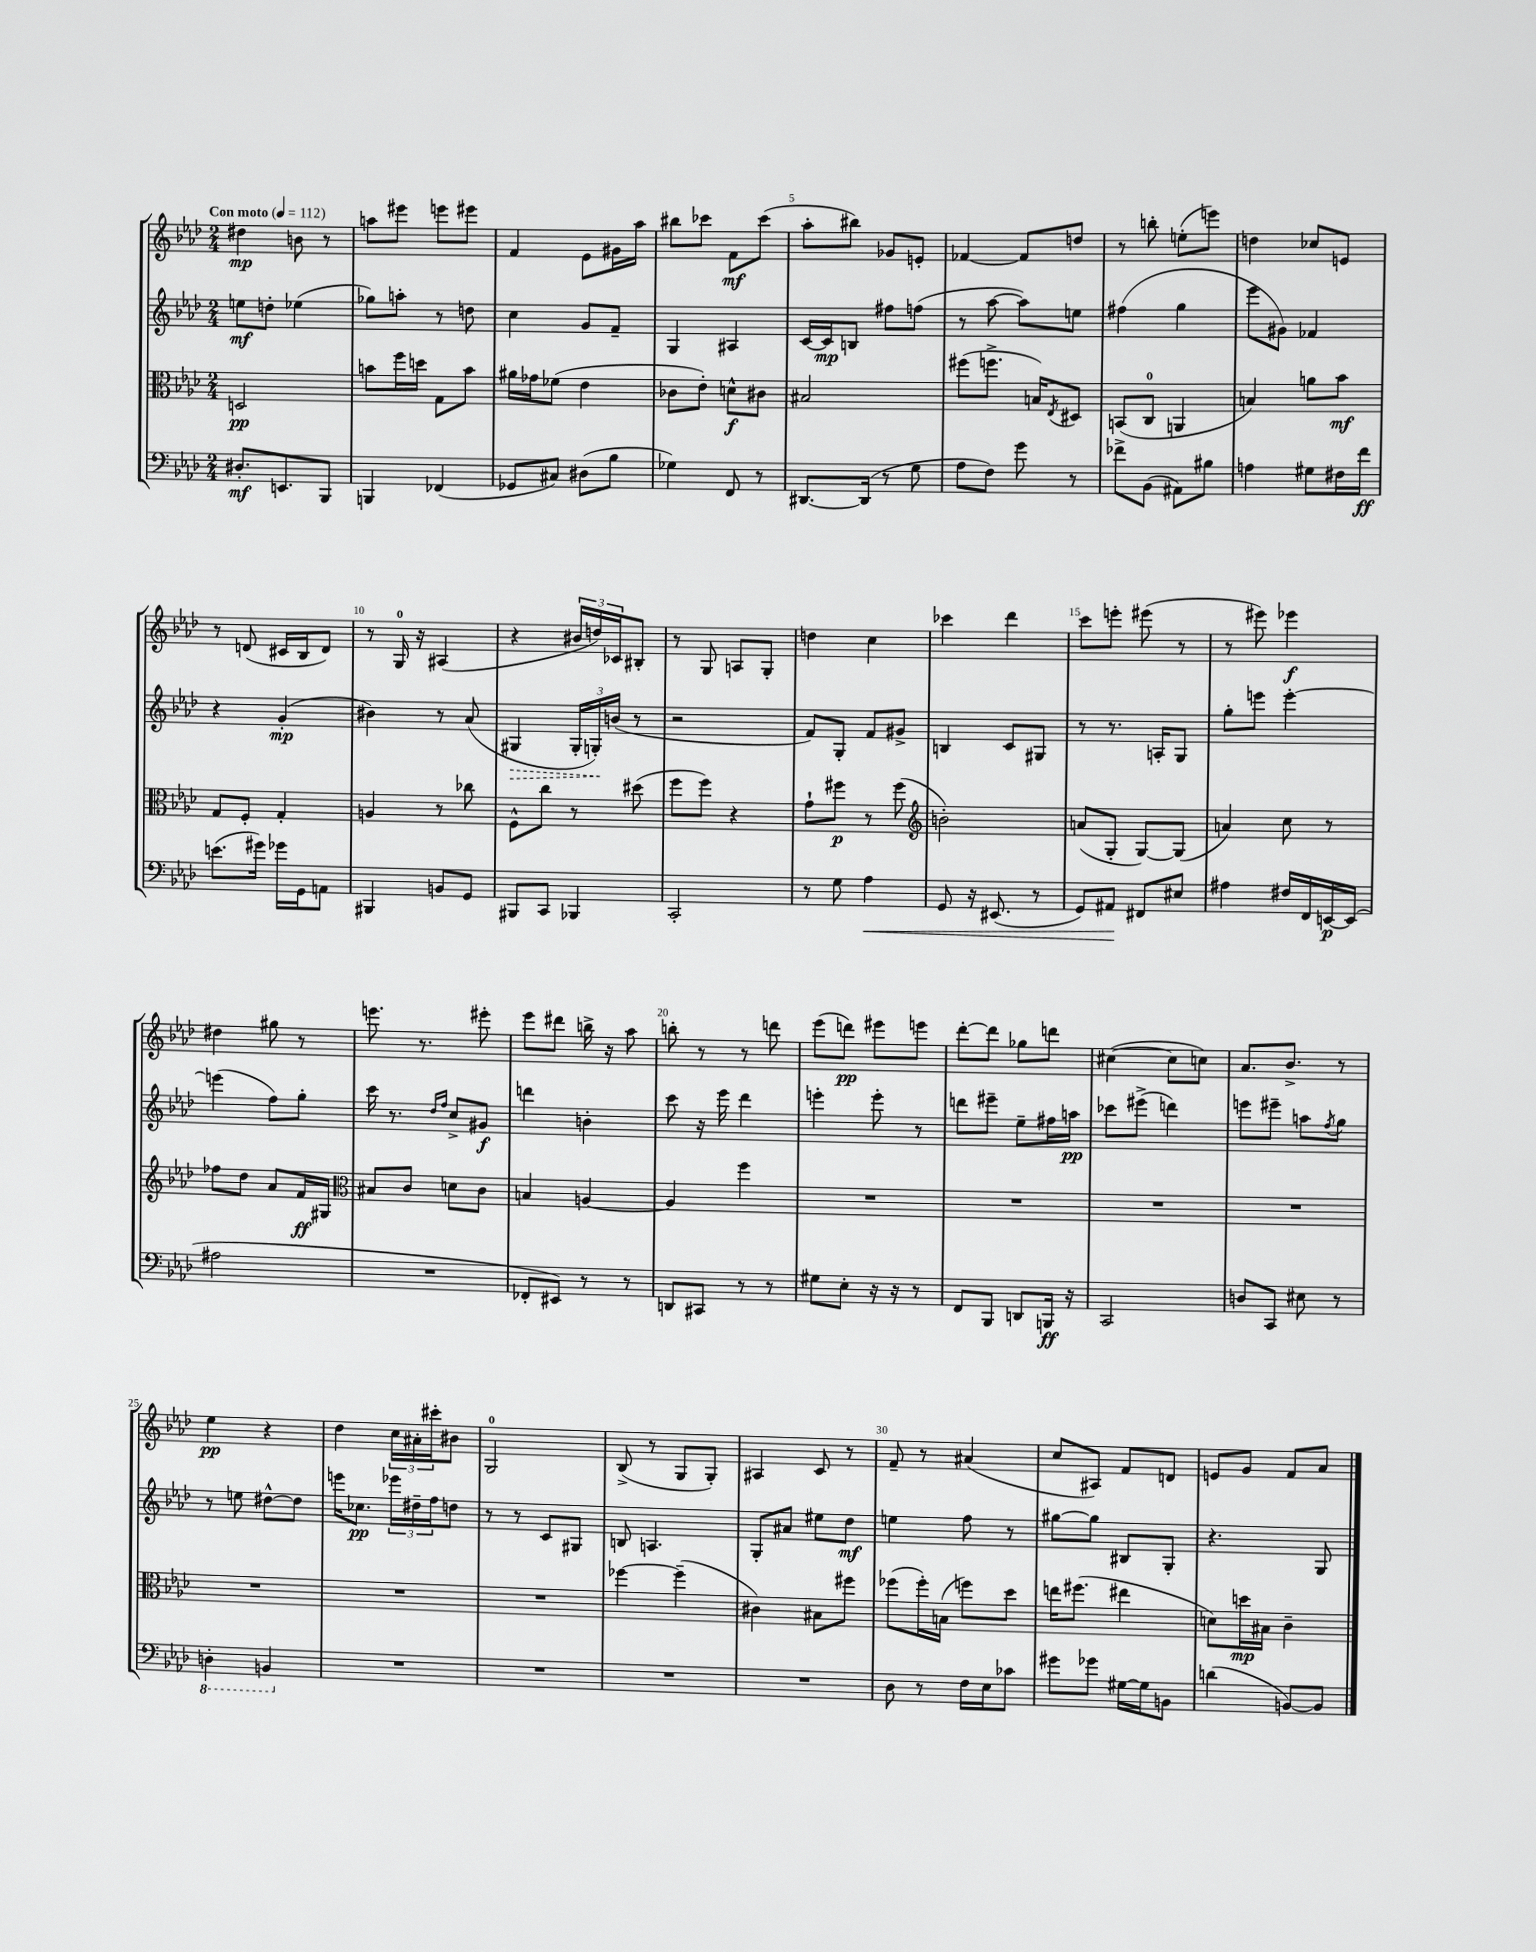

**kern	**dynam	**kern	**dynam	**kern	**dynam	**kern	**dynam
*part4	*part4	*part3	*part3	*part2	*part2	*part1	*part1
*staff4	*staff4	*staff3	*staff3	*staff2	*staff2	*staff1	*staff1
*clefF4	*	*clefC3	*	*clefG2	*	*clefG2	*
*k[b-e-a-d-]	*	*k[b-e-a-d-]	*	*k[b-e-a-d-]	*	*k[b-e-a-d-]	*
*M2/4	*	*M2/4	*	*M2/4	*	*M2/4	*
*MM112	*	*MM112	*	*MM112	*	*MM112	*
=1	=1	=1	=1	=1	=1	=1	=1
!	!	!	!	!	!	!LO:TX:a:B:t=Con moto	!
8.D#X'/L	mf	2Dn/	pp	8een\L	mf	4dd#X\	mp
.	.	.	.	8ddn'\J	.	.	.
8.EEn/	.	.	.	.	.	.	.
.	.	.	.	(4ee-X\	.	8bn\	.
8BBB-/J	.	.	.	.	.	8r	.
=2	=2	=2	=2	=2	=2	=2	=2
4BBBn/	.	8bn\L	.	8gg-X\L)	.	8aan\L	.
.	.	16ff\L	.	8aan'\J	.	8eee#X\J	.
.	.	16ddn\JJ	.	.	.	.	.
(4FF-X/	.	8G\L	.	8r	.	8eeen\L	.
.	.	8b\J	.	8ddn\	.	8eee#X\J	.
=3	=3	=3	=3	=3	=3	=3	=3
8GG-X/L	.	16a#X\LL	.	4cc\	.	4f/	.
.	.	16g-X\J	.	.	.	.	.
8C#X/J)	.	(8f-X\J	.	.	.	.	.
(8D#X\L	.	4e-\	.	8g/L	.	8e-\L	.
8B-\J	.	.	.	8f~/J	.	16g#X\L	.
.	.	.	.	.	.	16aa-\JJ	.
=4	=4	=4	=4	=4	=4	=4	=4
4G-X\)	.	8c-X\L	.	4G/	.	8bb#X\L	.
.	.	8e-'\J)	.	.	.	8ccc-X\J	.
8FF/	.	8dn^^\L	f	4A#X/	.	8f\L	mf
8r	.	8c#X\J	.	.	.	(8ccc-\J	.
=5	=5	=5	=5	=5	=5	=5	=5
[8.DD#X/L	.	2B#X/	.	[16c/LL	.	8aa-'\L	.
.	.	.	.	16c/J]	mp	.	.
.	.	.	.	8Bn/J	.	8bb#X\J)	.
(16DD#/Jk]	.	.	.	.	.	.	.
8r	.	.	.	8ff#X\L	.	8g-X/L	.
8G\	.	.	.	(8ffn\J	.	8en'/J	.
=6	=6	=6	=6	=6	=6	=6	=6
8A-\L	.	(8ff#X\L	.	8r	.	[4f-X/	.
8F\J)	.	8.ffn^\J	.	[8aa-\	.	.	.
8g\	.	.	.	8aa-\L])	.	8f-/L]	.
.	.	16Bn/KL)	.	.	.	.	.
.	.	8qE-/	.	.	.	.	.
8r	.	8D#X/J	.	8een\J	.	8ddn/J	.
=7	=7	=7	=7	=7	=7	=7	=7
8f-X^\L	.	(8BBn/L	.	(4ff#X\	.	8r	.
(8BB-\J	.	8C/J	.	.	.	8bbn'\	.
8AA#X\L)	.	4AAn/	.	4gg\	.	(8een'\L	.
8B#X\J	.	.	.	.	.	8eeen\J)	.
=8	=8	=8	=8	=8	=8	=8	=8
4An\	.	4Bn/)	.	8eee-\L	.	4ddn\	.
.	.	.	.	8g#X\J)	.	.	.
8G#X\L	.	8an\L	.	4f-X/	.	8cc-X/L	.
16F#X\L	.	8b-\J	mf	.	.	8en/J	.
16f\JJ	ff	.	.	.	.	.	.
!!LO:LB:g=z
=9	=9	=9	=9	=9	=9	=9	=9
(8.en\L	.	8G/L	.	4r	.	8r	.
.	.	8F'/J	.	.	.	(8dn/	.
16g#X\Jk)	.	.	.	.	.	.	.
16g-X\LL	.	4G'/	.	(4g'/	mp	16c#X/LL	.
16GG\J	.	.	.	.	.	16B-/J	.
8AAn\J	.	.	.	.	.	8d/J)	.
=10	=10	=10	=10	=10	=10	=10	=10
4BBB#X/	.	4An/	.	4b#X\)	.	8r	.
.	.	.	.	.	.	16G/	.
.	.	.	.	.	.	16r	.
8BBn/L	.	8r	.	8r	.	(4A#X/	.
8GG/J	.	8cc-X\	.	(8a-/	.	.	.
=11	=11	=11	=11	=11	=11	=11	=11
!	!	!	!	!	!LO:HP:b	!	!
8BBB#X/L	.	8F^^\L	.	4G#X/	>	4r	.
8CC/J	.	8cc\J	.	.	.	.	.
4BBB-X/	.	8r	.	24G#'/LL	.	24b#X/LL	.
.	.	.	.	24Gn'/)	.	24ddn/)	.
.	.	.	.	(24bn/JJ	]	24c-X/J	.
.	.	(8dd#X\	.	8r	.	8B#X'/J	.
=12	=12	=12	=12	=12	=12	=12	=12
2CC'/	.	8ff\L	.	2r	.	8r	.
.	.	8ff\J)	.	.	.	8G/	.
.	.	4r	.	.	.	8An/L	.
.	.	.	.	.	.	8G'/J	.
=13	=13	=13	=13	=13	=13	=13	=13
8r	.	8g`\L	.	8f/L)	.	4ddn\	.
8G\	.	8ff#X\J	p	8G'/J	.	.	.
!	!LO:HP:b	!	!	!	!	!	!
4A-\	<	8r	.	8f/L	.	4cc\	.
.	.	(8ff#\	.	8g#X^/J	.	.	.
=14	=14	=14	=14	=14	=14	=14	=14
*	*	*clefG2	*	*	*	*	*
8GG/	.	2bn'\)	.	4Bn/	.	4ccc-X\	.
16r	.	.	.	.	.	.	.
(8.EE#X/	.	.	.	.	.	.	.
.	.	.	.	8c/L	.	4ddd-\	.
8r	.	.	.	8G#X/J	.	.	.
=15	=15	=15	=15	=15	=15	=15	=15
8GG/L)	.	(8an/L	.	8r	.	8ccc\L	.
8AA#X/J	.	8G'/J	.	8.r	.	8eeen'\J	.
8FF#X/L	[	[8G/L)	.	.	.	(8eee#X\	.
.	.	.	.	16An'/KL	.	.	.
8E#X/J	.	(8G/J]	.	8G/J	.	8r	.
=16	=16	=16	=16	=16	=16	=16	=16
4A#X\	.	4an/)	.	8gg'\L	.	8r	.
.	.	.	.	8eeen\J	.	8eee#X\)	.
16F#X/LL	.	8cc\	.	[4eee'\	.	4eee-X\	f
16FF/	.	.	.	.	.	.	.
[16EEn/	p	8r	.	.	.	.	.
(16EE/JJ]	.	.	.	.	.	.	.
!!LO:LB:g=z
=17	=17	=17	=17	=17	=17	=17	=17
2A#X\	.	8ff-X\L	.	(4eeen\]	.	4dd#X\	.
.	.	8dd-\J	.	.	.	.	.
.	.	8a-/L	.	8ff\L)	.	8gg#X\	.
.	.	16f/L	ff	8gg'\J	.	8r	.
.	.	16G#X/JJ	.	.	.	.	.
=18	=18	=18	=18	=18	=18	=18	=18
*	*	*clefC3	*	*	*	*	*
2r	.	8B#X/L	.	16ccc\	.	8.eeen\	.
.	.	.	.	8.r	.	.	.
.	.	8c/J	.	.	.	.	.
.	.	.	.	.	.	8.r	.
.	.	.	.	16qqdd-/LL	.	.	.
.	.	.	.	16qqff/JJ	.	.	.
.	.	8dn\L	.	8cc^/L	.	.	.
.	.	8c\J	.	8g#X/J	f	8eee#X'\	.
=19	=19	=19	=19	=19	=19	=19	=19
8FF-X'/L	.	4Bn/	.	4dddn\	.	8eee-\L	.
8EE#X/J)	.	.	.	.	.	8ddd#X\J	.
8r	.	[4An/	.	4bn'\	.	16bbn^\	.
.	.	.	.	.	.	16r	.
8r	.	.	.	.	.	8aa-\	.
=20	=20	=20	=20	=20	=20	=20	=20
8DDn/L	.	4A/]	.	8ccc\	.	8bbn'\	.
8CC#X/J	.	.	.	16r	.	8r	.
.	.	.	.	16eee-\	.	.	.
8r	.	4ff\	.	4ddd-\	.	8r	.
8r	.	.	.	.	.	8dddn\	.
=21	=21	=21	=21	=21	=21	=21	=21
8G#X\L	.	2r	.	4eeen'\	.	(8eee-\L	.
8E-'\J	.	.	.	.	.	8dddn\J)	pp
16r	.	.	.	8eee'\	.	8eee#X\L	.
16r	.	.	.	.	.	.	.
8r	.	.	.	8r	.	8eeen\J	.
=22	=22	=22	=22	=22	=22	=22	=22
8FF/L	.	2r	.	8dddn\L	.	[8ddd-'\L	.
8BBB-/J	.	.	.	8eee#X~\J	.	8ddd-\J]	.
8DDn/L	.	.	.	8ee-~\L	.	8gg-X\L	.
16BBBn/Jk	ff	.	.	16ff#X\L	.	8dddn\J	.
16r	.	.	.	16aan\JJ	pp	.	.
=23	=23	=23	=23	=23	=23	=23	=23
2CC/	.	2r	.	8ccc-X\L	.	([4cc#X\	.
.	.	.	.	(8eee#X^\J	.	.	.
.	.	.	.	4dddn\)	.	8cc#\L]	.
.	.	.	.	.	.	8ccn\J)	.
=24	=24	=24	=24	=24	=24	=24	=24
8Dn/L	.	2r	.	8eeen\L	.	8.a-/L	.
8CC/J	.	.	.	8eee#X~\J	.	.	.
.	.	.	.	.	.	8.b-^/J	.
8E#X\	.	.	.	8aan\L	.	.	.
.	.	.	.	8qff/	.	.	.
8r	.	.	.	8gg\J	.	8r	.
!!LO:LB:g=z
=25	=25	=25	=25	=25	=25	=25	=25
*8ba	*	*	*	*	*	*	*
4DDn'\	.	2r	.	8r	.	4ee-\	pp
.	.	.	.	8een\	.	.	.
4BBBn/	.	.	.	[8dd#X^^\L	.	4r	.
.	.	.	.	8dd#\J]	.	.	.
=26	=26	=26	=26	=26	=26	=26	=26
*X8ba	*	*	*	*	*	*	*
2r	.	2r	.	16eeen\KL	.	4dd-\	.
.	.	.	.	8.cc-X\J	pp	.	.
.	.	.	.	24eee-X\LL	.	24cc\LL	.
.	.	.	.	24dd#X~\	.	24a#X'\	.
.	.	.	.	24ff\J	.	24ccc#X'\J	.
.	.	.	.	8ddn\J	.	8b#X\J	.
=27	=27	=27	=27	=27	=27	=27	=27
2r	.	2r	.	8r	.	2G/	.
.	.	.	.	8r	.	.	.
.	.	.	.	8c/L	.	.	.
.	.	.	.	8G#X/J	.	.	.
=28	=28	=28	=28	=28	=28	=28	=28
2r	.	[4ff-X\	.	8Bn/	.	(8B-^/	.
.	.	.	.	4.An/	.	8r	.
.	.	(4ff-~\]	.	.	.	8G/L	.
.	.	.	.	.	.	8G'/J)	.
=29	=29	=29	=29	=29	=29	=29	=29
2r	.	4c#X\)	.	8G'/L	.	4A#X/	.
.	.	.	.	8a#X/J	.	.	.
.	.	8B#X\L	.	8ee#X\L	.	8c/	.
.	.	8ff#X\J	.	8dd-\J	mf	8r	.
=30	=30	=30	=30	=30	=30	=30	=30
8D-\	.	(8ff-X\L	.	4een\	.	8f~/	.
8r	.	16ff-'\L)	.	.	.	8r	.
.	.	(16Bn\JJ	.	.	.	.	.
16F\LL	.	8ffn\L)	.	8ff\	.	(4a#X/	.
16E-\J	.	.	.	.	.	.	.
8c-X\J	.	8dd-\J	.	8r	.	.	.
=31	=31	=31	=31	=31	=31	=31	=31
8g#X\L	.	16een\KL	.	[8gg#X\L	.	8cc/L	.
.	.	(8.ff#X\J	.	.	.	.	.
8g-X\J	.	.	.	8gg#\J]	.	8A#X/J)	.
[16G#X\LL	.	4ee#X\	.	8B#X/L	.	8f/L	.
16G#\J]	.	.	.	.	.	.	.
8BBn\J	.	.	.	8G'/J	.	8dn/J	.
=32	=32	=32	=32	=32	=32	=32	=32
(4dn\	.	8dn\L)	.	4.r	.	8en/L	.
.	.	16ddn\L	mp	.	.	8g/J	.
.	.	16B#X\JJ	.	.	.	.	.
[8BBn/L)	.	4c~\	.	.	.	8f/L	.
8BB/J]	.	.	.	8G/	.	8a-/J	.
==	==	==	==	==	==	==	==
*-	*-	*-	*-	*-	*-	*-	*-
